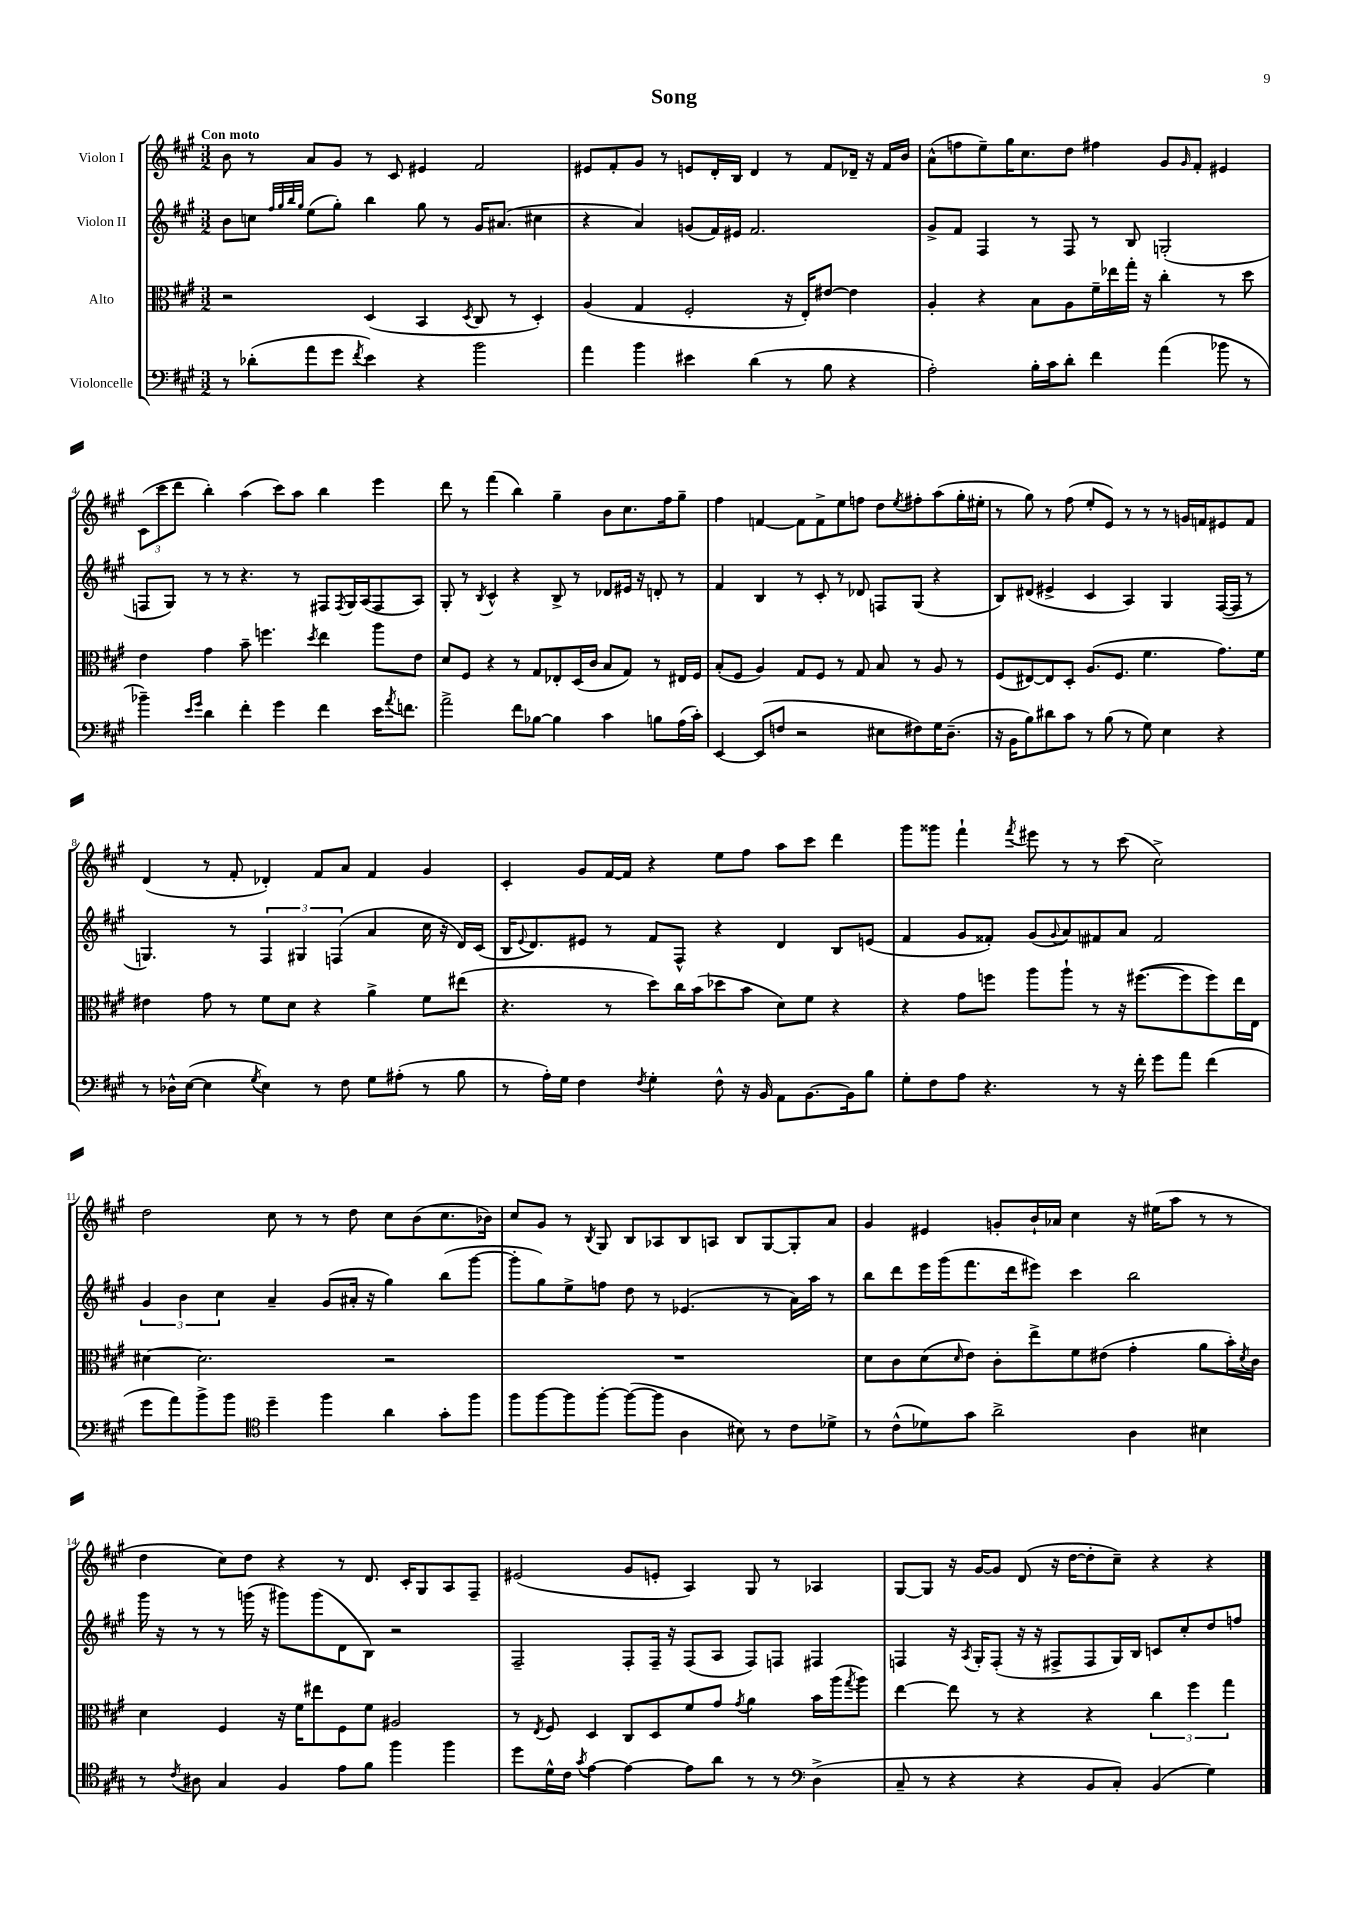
\header { title = "Song" }
<<
\new StaffGroup <<
\new Staff = "s0" \with { instrumentName = "Violon I" } {
    \clef treble \key a \major \numericTimeSignature \time 3/2 \tempo "Con moto"
    b'8 r8 a'8 gis'8 r8 cis'8 eis'4 fis'2 |
    eis'8 fis'8-. gis'8 r8 e'8 d'16-. b16 d'4 r8 fis'8 des'16-- r16 fis'16 b'16 |
    a'8-^( f''8 e''8--) gis''16 cis''8. d''8 fis''4 gis'8 \grace { gis'16 } fis'8-. eis'4 |
    \tuplet 3/2 { cis'8( cis'''8 d'''8 } b''4-.) a''4( cis'''8) a''8 b''4 e'''4 |
    d'''8 r8 fis'''4( b''4) gis''4-- b'8 cis''8. fis''16 gis''8-- |
    fis''4 f'4~ f'8 f'8-> e''8 f''8 d''8 \acciaccatura { e''8 } fis''8-. a''8( gis''16-. eis''16-. |
    r8 gis''8) r8 fis''8( e''8-. e'8) r8 r8 r8 g'16 f'16 eis'8 f'8 |
    d'4( r8 fis'8-. des'4-.) fis'8 a'8 fis'4 gis'4 |
    cis'4-. gis'8 fis'16~ fis'16 r4 e''8 fis''8 a''8 cis'''8 d'''4 |
    gis'''8 gisis'''8 fis'''4-! \acciaccatura { fis'''8 } eis'''8 r8 r8 cis'''8( cis''2->) |
    d''2 cis''8 r8 r8 d''8 cis''8 b'8( cis''8. bes'16) |
    cis''8 gis'8 r8 \acciaccatura { b8 } gis8 b8 aes8 b8 a8 b8 gis8~ gis8-. a'8 |
    gis'4 eis'4 g'8-. b'16-! aes'16 cis''4 r16 eis''16( a''8 r8 r8 |
    d''4 cis''8) d''8 r4 r8 d'8. cis'16-. gis8 a8 fis8-- |
    eis'2( gis'8 e'8-. a4) gis8 r8 aes4 |
    gis8~ gis8 r16 gis'16~ gis'8 d'8( r16 d''16~ d''8-. cis''8--) r4 r4 \bar "|." |
}
\new Staff = "s1" \with { instrumentName = "Violon II" } {
    \clef treble \key a \major \numericTimeSignature \time 3/2
    b'8 c''8 \grace { fis''32 gis''32 b''32 gis''32 } e''8( gis''8-.) b''4 gis''8 r8 gis'16 ais'8.( cis''4 |
    r4 a'4) g'8( fis'16) eis'16 fis'2. |
    gis'8-> fis'8 fis4 r8 fis8 r8 b8 g2-.( |
    f8 gis8) r8 r8 r4. r8 fis8 \acciaccatura { fis8 } gis16 a16( fis8 a8) |
    gis8-. r8 \acciaccatura { b8 } cis'4-^ r4 b8-> r8 des'8 eis'16 r16 d'8-. r8 |
    fis'4 b4 r8 cis'8-. r8 des'8 f8 gis8( r4 |
    b8) dis'8( eis'4-> cis'4 a4) gis4 fis16~( fis16 r8 |
    g4.) r8 \tuplet 3/2 { fis4 gis4 f4( } a'4 cis''16 r16 d'16) cis'16( |
    b16 \appoggiatura { e'8 } d'8.) eis'8 r8 fis'8 fis8-^ r4 d'4 b8 e'8( |
    fis'4 gis'8 fisis'8-.) gis'8( \appoggiatura { gis'8 } a'8) fis'8 a'8 fis'2 |
    \tuplet 3/2 { gis'4 b'4 cis''4 } a'4-- gis'8( ais'16-. r16 gis''4) b''8( gis'''8~ |
    gis'''8-. gis''8) e''8-> f''8 d''8 r8 ees'4.( r8 a'16) a''16 r8 |
    b''8 d'''8 e'''16 gis'''16( fis'''8. d'''16 eis'''8) cis'''4 b''2 |
    gis'''16 r16 r8 r8 g'''16( r16 gis'''8) gis'''8( d'8 b8) r2 |
    fis2-- fis8-. fis16-- r16 fis8( a8 fis8) f8 fis4 |
    f4 r16 \acciaccatura { a8 } gis16-. f8-.( r16 r16 fis8-> fis8 gis16) b16 c'8 cis''8-. d''8 f''8 \bar "|." |
}
\new Staff = "s2" \with { instrumentName = "Alto" } {
    \clef alto \key a \major \numericTimeSignature \time 3/2
    r2 d4( b,4 \acciaccatura { d8 } cis8 r8 d4-.) |
    a4( gis4 fis2-. r16 e16-.) eis'8~ eis'4 |
    a4-. r4 b8 a8 fis'16-- ees''16 gis''16-. r16 cis''4-. r8 d''8 |
    e'4 gis'4 b'8-- f''4. \acciaccatura { d''8 } e''4 a''8 e'8 |
    d'8 fis8 r4 r8 gis8 ees8-. d16( cis'16 b8 gis8) r8 eis16 fis16 |
    b8-.( fis8 a4) gis8 fis8 r8 gis8 b8 r8 a8 r8 |
    fis8( eis8~) eis8 d8-. a8.( fis8. fis'4. gis'8.) fis'16 |
    eis'4 gis'8 r8 fis'8 d'8 r4 a'4-> fis'8 eis''8( |
    r4. r8 d''8) cis''16 b'16( des''8 b'8 d'8) fis'8 r4 |
    r4 gis'8 f''8 a''8 a''8-! r8 r16 fis''8.~( fis''8 fis''8) e''16 e16 |
    dis'4~ dis'2. r2 |
    R1. |
    d'8 cis'8 d'8( \grace { d'16 } e'8) cis'8-. e''8-> fis'8 eis'8( gis'4-. a'8 b'16-.) \acciaccatura { d'8 } cis'16 |
    d'4 fis4 r16 fis'16 eis''8 fis8 fis'8 ais2 |
    r8 \acciaccatura { e8 } fis8 d4 cis8 d8 fis'8 gis'8 \acciaccatura { gis'8 } a'4 b'16 a''16( \acciaccatura { gis''8 } a''8) |
    e''4~ e''8 r8 r4 r4 \tuplet 3/2 { cis''4 fis''4 gis''4 } \bar "|." |
}
\new Staff = "s3" \with { instrumentName = "Violoncelle" } {
    \clef bass \key a \major \numericTimeSignature \time 3/2
    r8 des'8-.( a'8 gis'8 \acciaccatura { fis'8 } e'4) r4 b'2 |
    a'4 b'4 eis'4 d'4( r8 b8 r4 |
    a2-.) b16-. cis'16 d'8-. fis'4 a'4( bes'8 r8 |
    bes'4--) \grace { e'16 gis'16 } d'4 fis'4-. gis'4 fis'4 e'16 \acciaccatura { a'8 } f'8. |
    a'2-> fis'8 bes8~ bes4 cis'4 b8 a16( cis'16-.) |
    e,4~ e,8( f8 r2 eis8 fis8) gis16 d8.--( |
    r16 b,16 b8) dis'8 cis'8 r8 b8( r8 gis8) e4 r4 |
    r8 des16-^ e16~( e4 \acciaccatura { gis8 } e4) r8 fis8 gis8 ais8-.( r8 b8 |
    r8 a16-.) gis16 fis4 \acciaccatura { fis8 } gis4-. fis8-^ r16 b,16 a,8 b,8.~ b,16 b8 |
    gis8-. fis8 a8 r4. r8 r16 fis'16-. gis'8 a'8 fis'4( |
    gis'8 a'8) b'8-> b'8 \clef tenor d''4-- fis''4 a'4 gis'8-. fis''8 |
    fis''8 fis''8~ fis''8 fis''8~-. fis''8~( fis''8 a4 bis8) r8 cis'8 des'8-> |
    r8 cis'8-^( des'8) gis'8 a'2-> a4 bis4 |
    r8 \acciaccatura { cis'8 } ais8 gis4 fis4 e'8 fis'8 fis''4 fis''4 |
    d''8 d'16-^ cis'16 \acciaccatura { gis'8 } e'4~ e'4~ e'8 a'8 r8 r8 \clef bass d4->( |
    cis8-- r8 r4 r4 b,8 cis8-.) b,4( gis4) \bar "|." |
}
>>
>>
